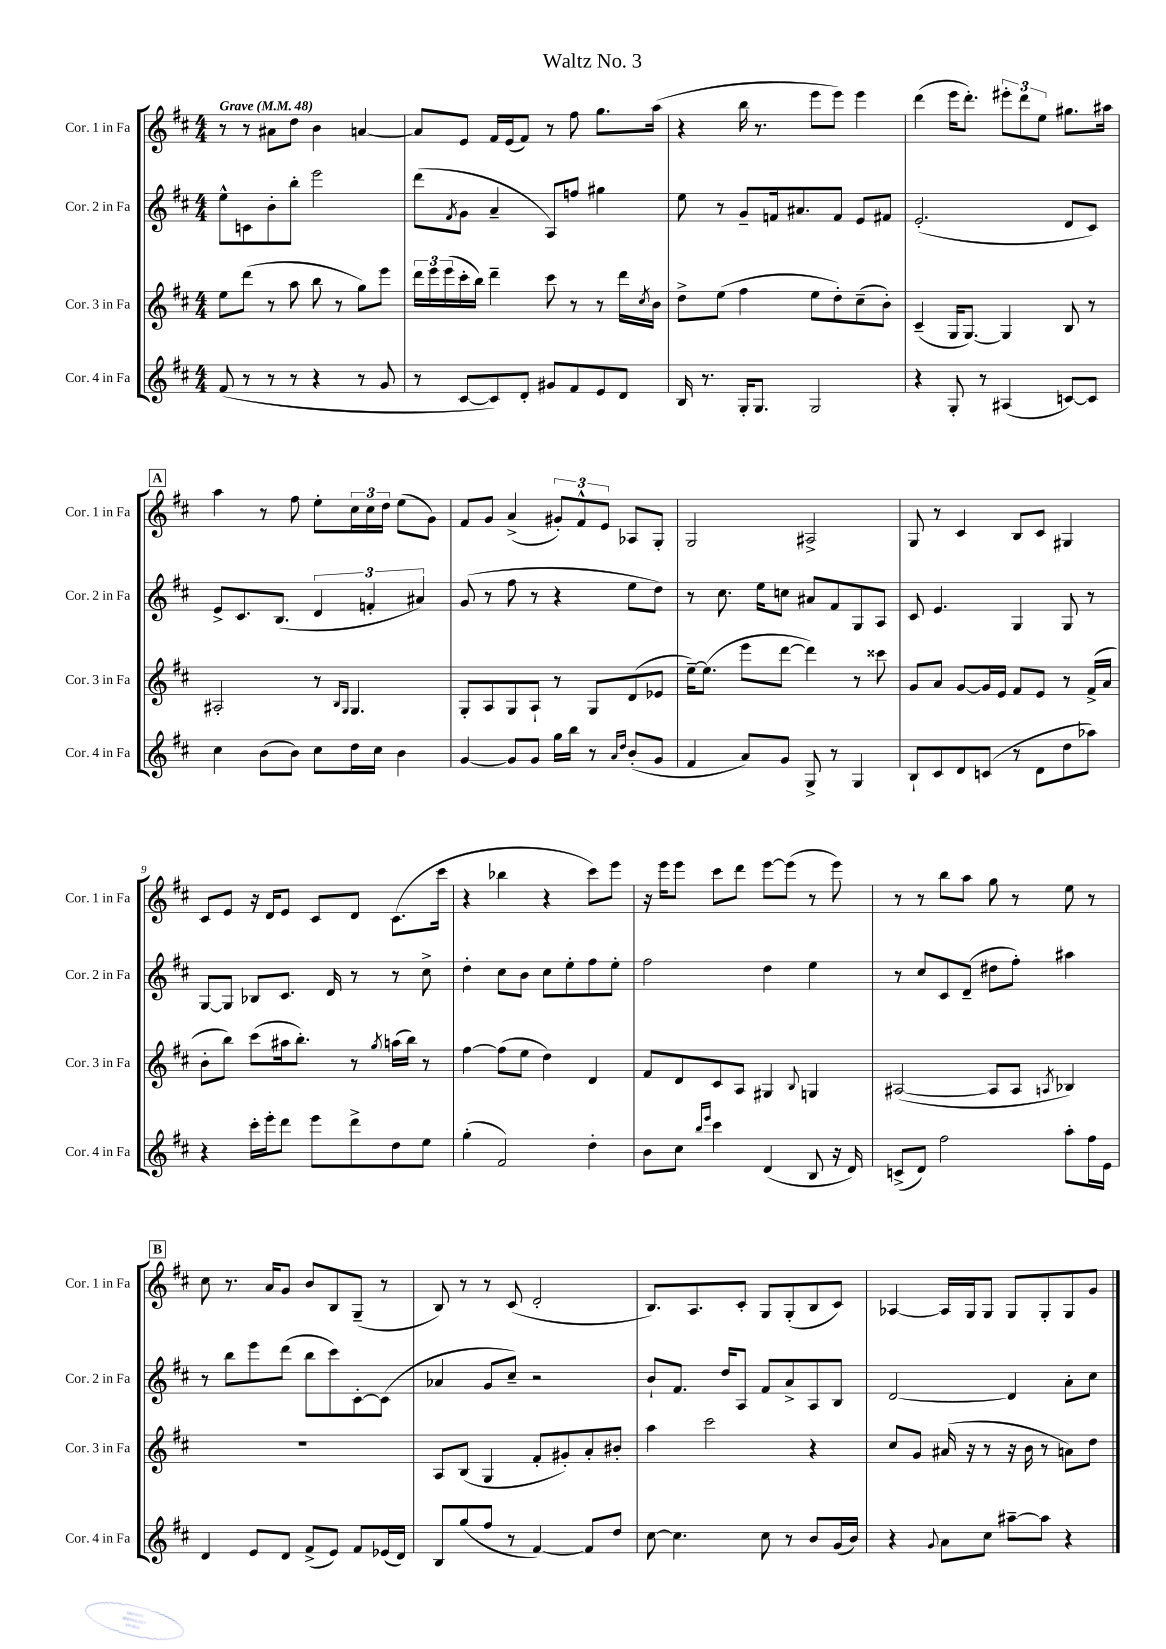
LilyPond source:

\header { title = "Waltz No. 3" }
<<
\new StaffGroup <<
\new Staff = "s0" \with { instrumentName = "Cor. 1 in Fa" shortInstrumentName = "Cor. 1 in Fa" } {
    \clef treble \key d \major \numericTimeSignature \time 4/4 \tempo "Grave" 4 = 48
    r8 r8 ais'8 d''8 b'4 a'4~ |
    a'8 e'8 fis'16 e'16( fis'8) r8 fis''8 g''8. a''16( |
    r4 b''16 r8. e'''8 e'''8) e'''4 |
    d'''4( e'''16 d'''8.-.) \tuplet 3/2 { eis'''8-. d'''8 e''8 } gis''8. ais''16 |
    \mark \markup { \box "A" } a''4 r8 fis''8 e''8-. \tuplet 3/2 { cis''16 cis''16 d''16 } e''8( g'8) |
    fis'8 g'8 a'4->( \tuplet 3/2 { gis'8-.) fis'8-^ e'8 } aes8 g8-. |
    g2 ais2-> |
    g8 r8 cis'4 b8 cis'8 gis4 |
    cis'8 e'8 r16 d'16 e'8 cis'8 d'8 cis'8.( cis'''16 |
    r4 bes''4 r4 cis'''8) e'''8 |
    r16 e'''16 e'''8 cis'''8 d'''8 e'''8~ e'''8( r8 e'''8) |
    r8 r8 b''8 a''8 g''8 r8 e''8 r8 |
    \mark \markup { \box "B" } cis''8 r8. a'16 g'8 b'8 b8 g8--( r8 |
    b8) r8 r8 cis'8( d'2-. |
    b8.) a8. cis'8-. g8 g8-.( b8 cis'8) |
    aes4~ aes16 g16 g8 g8 g8-. g8 g'8 \bar "|." |
}
\new Staff = "s1" \with { instrumentName = "Cor. 2 in Fa" shortInstrumentName = "Cor. 2 in Fa" } {
    \clef treble \key d \major \numericTimeSignature \time 4/4
    e''8-^ c'8 b'8-. b''8-. e'''2 |
    d'''8( \acciaccatura { fis'8 } g'8 a'4-- a8) f''8 gis''4 |
    e''8 r8 g'8-- f'16 ais'8. f'8 e'8 fis'8 |
    e'2.-.( d'8 cis'8) |
    \mark \markup { \box "A" } e'8-> cis'8. b8.( \tuplet 3/2 { d'4 f'4-. ais'4) } |
    g'8( r8 fis''8 r8 r4 e''8 d''8) |
    r8 cis''8. e''16 c''8 ais'8 fis'8 g8 a8 |
    cis'8 e'4. g4 g8 r8 |
    g8~ g8 bes8 cis'8. d'16 r8 r8 cis''8-> |
    d''4-. cis''8 b'8 cis''8 e''8-. fis''8 e''8-. |
    fis''2 d''4 e''4 |
    r8 cis''8 cis'8 d'8--( dis''8 fis''8-.) ais''4 |
    \mark \markup { \box "B" } r8 b''8 e'''8 d'''8( b''8 cis'''8) cis'8~-. cis'8( |
    aes'4 g'8 cis''8--) r2 |
    b'8-! fis'8. d''16 a8 fis'8 a'8-> a8 b8 |
    d'2~ d'4 a'8-. cis''8 \bar "|." |
}
\new Staff = "s2" \with { instrumentName = "Cor. 3 in Fa" shortInstrumentName = "Cor. 3 in Fa" } {
    \clef treble \key d \major \numericTimeSignature \time 4/4
    e''8 d'''8( r8 a''8 b''8 r8 g''8) e'''8 |
    \tuplet 3/2 { d'''16 e'''16 e'''16( } cis'''16-. b''16) d'''4-- cis'''8 r8 r8 d'''16 \acciaccatura { cis''8 } b'16 |
    d''8-> e''8( fis''4 e''8 d''8-.) cis''8--( b'8-.) |
    cis'4--( g16 g8.~) g4 b8 r8 |
    \mark \markup { \box "A" } ais2-. r8 \grace { b16 g16 } g4. |
    g8-. a8 g8 a8-! r8 g8 d'8( ees'8 |
    e''16~--) e''8.( e'''8 d'''8~ d'''4) r8 cisis'''8 |
    g'8 a'8 g'8~ g'16 e'16 fis'8 e'8 r8 fis'16->( a'16 |
    b'8-. b''8) cis'''8( ais''16 b''8.-.) r8 \acciaccatura { g''8 } a''16( b''16) r8 |
    fis''4~ fis''8( e''8 d''4) d'4 |
    fis'8 d'8 cis'8 a8 gis4 \appoggiatura { b8 } g4 |
    ais2~( ais8 ais8 \acciaccatura { a8 } bes4) |
    \mark \markup { \box "B" } R1 |
    a8 b8( g4 fis'8-. gis'8-.) a'8-. bis'8-. |
    a''4 cis'''2 r4 |
    cis''8 g'8 ais'16( r16 r8 r16 b'16 r8 a'8) d''8 \bar "|." |
}
\new Staff = "s3" \with { instrumentName = "Cor. 4 in Fa" shortInstrumentName = "Cor. 4 in Fa" } {
    \clef treble \key d \major \numericTimeSignature \time 4/4
    fis'8( r8 r8 r8 r4 r8 g'8 |
    r8 cis'8~ cis'8) d'8-. gis'8 fis'8 e'8 d'8 |
    b16 r8. g16-. g8. g2 |
    r4 g8-. r8 ais4( c'8~) c'8 |
    \mark \markup { \box "A" } cis''4 b'8( b'8) cis''8 d''16 cis''16 b'4 |
    g'4~ g'8 g'8 g''16 b''16 r8 \grace { a'16 d''16 } b'8-.( g'8 |
    fis'4 a'8) g'8 g8-> r8 g4 |
    b8-! cis'8 d'8 c'8( r8 d'8 d''8 aes''8) |
    r4 cis'''16-. e'''16-. d'''8 e'''8 d'''8-> d''8 e''8 |
    g''4-.( fis'2) d''4-. |
    b'8 cis''8 \grace { b''16 e'''16 } cis'''4 d'4( b8 r16 d'16) |
    c'8->( d'8) fis''2 a''8-. fis''16 e'16 |
    \mark \markup { \box "B" } d'4 e'8 d'8 fis'8->( e'8) fis'8 ees'16( d'16) |
    b8 g''8( fis''8 r8 fis'4~) fis'8 d''8 |
    cis''8~ cis''4. cis''8 r8 b'8 g'16( b'16) |
    r4 \appoggiatura { g'8 } a'8 cis''8 ais''8~-- ais''8 r4 \bar "|." |
}
>>
>>
